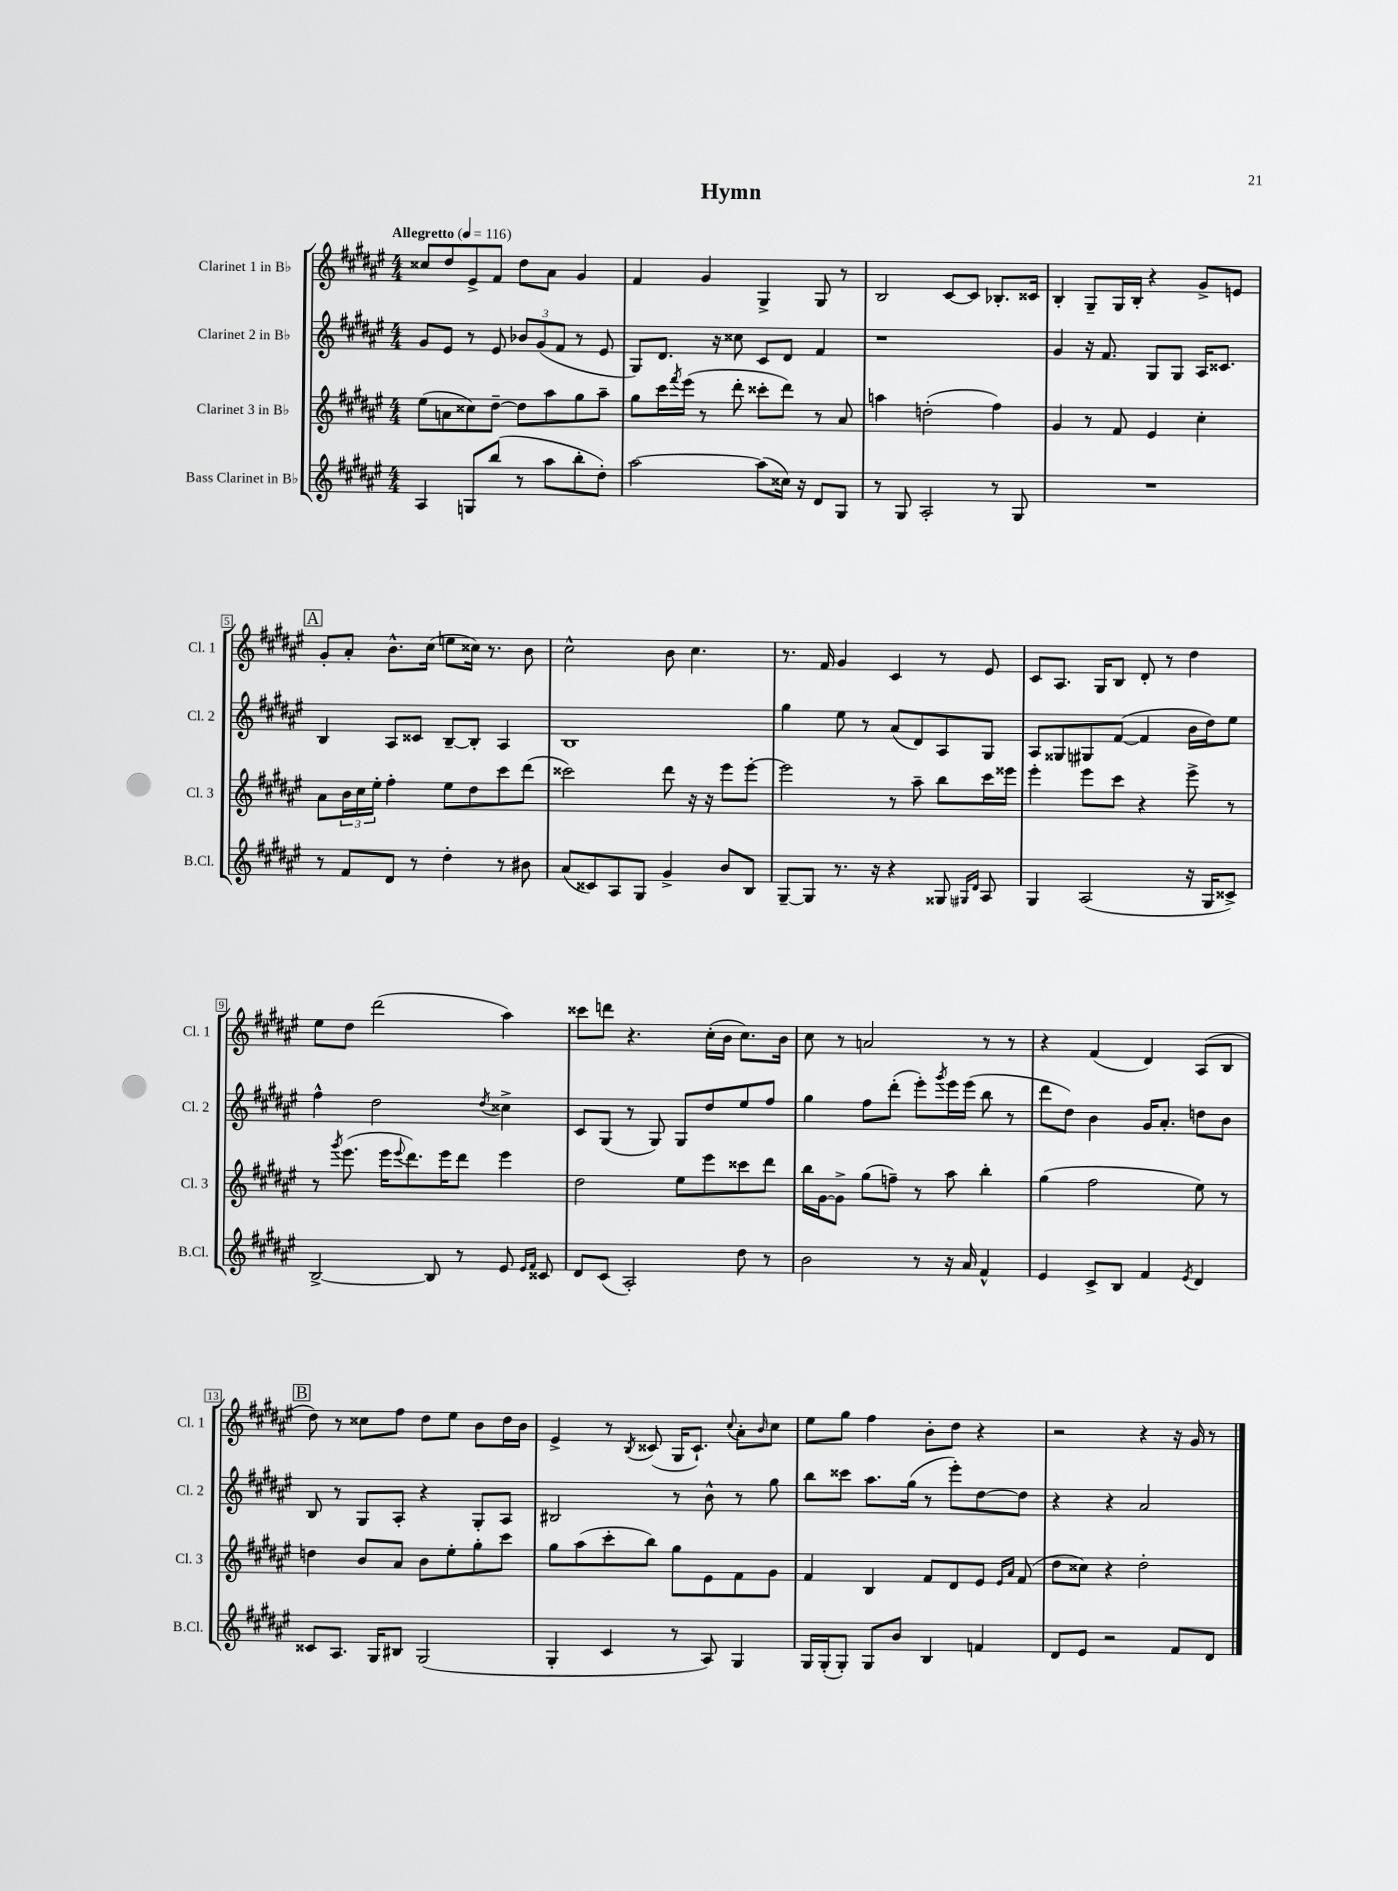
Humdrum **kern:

**kern	**kern	**kern	**kern
*staff4	*staff3	*staff2	*staff1
*clefG2	*clefG2	*clefG2	*clefG2
*k[f#c#g#d#a#e#]	*k[f#c#g#d#a#e#]	*k[f#c#g#d#a#e#]	*k[f#c#g#d#a#e#]
*M4/4	*M4/4	*M4/4	*M4/4
*MM116	*MM116	*MM116	*MM116
4A#/	(8ee#\L	8g#/L	8cc##/L
.	8a\	8e#/J	8dd#/
8G/L	8cc##\)	8r	8e#^/
(8bb/J	[8dd#~\J	8e#/	8f#/J
8r	8dd#\]L	12b-/L	8dd#\L
.	.	(12g#/	.
8aa#\L	8aa#\	.	8a#\J
.	.	12f#/J	.
8bb'\	8gg#\	8r	4g#/
8dd#'\J)	8aa#~\J	8e#/	.
=	=	=	=
[2aa#\	8gg#\L	8G#/L)	4f#/
.	16ccc#\L	8.d#/J	.
.	8qfff#/	.	.
.	(16eee#\JJ	.	.
.	8r	.	4g#/
.	.	16r	.
.	8ddd#'\	8cc##\	.
(8aa#\]L	8ccc##'\L	8c#/L	4G#^/
16cc##\Jk)	8ddd#\J)	8d#/J	.
16r	.	.	.
8d#/L	8r	4f#/	8G#/
8G#/J	8a#/	.	8r
=	=	=	=
8r	4aa\	1r	2B/
8G#/	.	.	.
2A#'/	(2dd'\	.	.
.	.	.	[8c#/L
.	.	.	8c#/]J
8r	4ff#\)	.	8.B-'/L
8G#/	.	.	.
.	.	.	16c##/Jk
=	=	=	=
1r	4g#/	4g#/	4B'/
.	8r	16r	8G#~/L
.	.	8.f#/	.
.	8f#/	.	16G#/L
.	.	.	16B'/JJ
.	4e#/	8G#/L	4r
.	.	8G#/J	.
.	4cc#'\	16A#/LK	8g#^/L
.	.	8.c##/J	.
.	.	.	8e/J
=	=	=	=
8r	8a#\L	4B/	8g#'/L
8f#/L	24b\L	.	8a#'/J
.	24cc#\	.	.
.	24ee#'\JJ	.	.
8d#/J	4ff#'\	8A#/L	8.b^^\L
8r	.	8c##/J	.
.	.	.	(16cc#\Jk
4dd#'\	8ee#\L	[8B~/L	8ee\L
.	8dd#\	8B'/]J	16cc##\Jk)
.	.	.	8.r
8r	8ccc#\	4A#/	.
8b#\	(8ddd#\J	.	8b\
=	=	=	=
(8a#/L	2ccc##\)	1B	2cc#^^\
8c##/)	.	.	.
8A#/	.	.	.
8G#/J	.	.	.
4g#^/	8ddd#\	.	8b\
.	16r	.	4.cc#\
.	16r	.	.
8b/L	8eee#\L	.	.
8B/J	[8eee#'\J	.	.
=	=	=	=
[8G#~/L	2eee#\]	4gg#\	8.r
8G#/]J	.	.	.
.	.	.	16f#/
8.r	.	8ee#\	4g#/
.	.	8r	.
16r	.	.	.
4r	8r	(8a#/L	4c#/
.	8aa#~\	8d#/)	.
8G##/	8bb\L	8A#/	8r
16qqG#/LL	.	.	.
16qqd#/JJ	.	.	.
8A#/	16ccc#\L	8G#/J	8e#/
.	16eee##\JJ	.	.
=	=	=	=
4G#/	4eee#'\	8A#/L	8c#/L
.	.	8G##/	8.A#/J
(2A#/	8eee#\L	8G#/	.
.	.	.	16G#/LK
.	8ccc#\J	([8f#/J	8B/J
.	4r	4f#/]	8d#'/
.	.	.	8r
16r	8eee#^\	16b\LL	4dd#\
16G#/LK	.	16dd#\J)	.
8c##^/J)	8r	8ee#\J	.
=	=	=	=
[2B^/	8r	4ff#^^\	8ee#\L
.	8qggg#/	.	.
.	(8.eee#\	.	8dd#\J
.	.	2dd#\	(2ddd#\
.	16eee#\LK	.	.
.	8qqeee#/	.	.
.	8.ddd#\)	.	.
8B/]	.	.	.
.	16eee#\K	.	.
8r	8ddd#\J	.	.
.	.	8qdd#/	.
8e#/	4eee#\	4cc##^\	4aa#\)
16qqe#/LL	.	.	.
16qqf#/JJ	.	.	.
8c##/	.	.	.
=	=	=	=
8d#/L	2dd#\	8c#/L	8ccc##\L
(8c#/J	.	(8G#/J	8ddd\J
2A#'/)	.	8r	4.r
.	.	8G#/)	.
.	8ee#\L	8G#/L	.
.	8eee#\	8dd#/	(16cc#'\LL
.	.	.	16b\JJ
8dd#\	8ccc##\	8ee#/	8.cc#\L)
8r	8ddd#\J	8ff#/J	.
.	.	.	16b\Jk
=	=	=	=
2b\	16bb\LL	4gg#\	8cc#\
.	[16g#\J	.	.
.	8g#^\]J	.	8r
.	(8gg#\L	8ff#\L	2a/
.	8ff~\J)	(8ddd#'\J	.
8r	8r	8eee#'\L)	.
.	.	8qggg#/	.
16r	8aa#\	16eee#\L	.
16a#/	.	(16eee#\JJ	.
4f#^^/	4bb'\	8bb\	8r
.	.	8r	8r
=	=	=	=
4e#/	(4gg#\	8ddd#\L	4r
.	.	8dd#\J)	.
8c#^/L	2ff#\	4b\	(4f#/
8B/J	.	.	.
4f#/	.	16g#/LK	4d#/)
.	.	8.a#'/J	.
8qe#/	.	.	.
4d#/	8ee#\)	8dd\L	(8A#/L
.	8r	8b\J	8B/J
=	=	=	=
8c##/L	4dd\	8B/	8dd#\)
8.A#/J	.	8r	8r
.	8b/L	8G#/L	8cc##\L
16G#/LK	.	.	.
8B#/J	8a#/J	8A#'/J	8ff#\J
(2G#/	8b\L	4r	8dd#\L
.	8ee#'\	.	8ee#\J
.	8gg#'\	8G#'/L	8b\L
.	8ccc#\J	8A#/J	16dd#\L
.	.	.	16b\JJ
=	=	=	=
4G#'/	8gg#\L	2B#/	4e#^/
.	(8aa#\	.	.
4c#/	8ccc#'\	.	8r
.	.	.	8qB/
.	8bb\J)	.	(8c##/
8r	8gg#\L	8r	16G#/LK
.	.	.	8.c##`/J)
8A#/)	8e#\	8b^^\	.
.	.	.	8qqcc#/
4G#/	8f#\	8r	8a#'\L
.	.	.	16qqb/
.	8g#\J	8gg#\	8cc#\J
=	=	=	=
16G#/LL	4f#/	8bb\L	8ee#\L
(16G#'/J	.	.	.
8G#'/J)	.	8ccc##\J	8gg#\J
8G#/L	4B/	8.aa#\L	4ff#\
8b/J	.	.	.
.	.	(16gg#\Jk	.
4B/	8f#/L	8r	8b'\L
.	8d#/	8eee#'\L)	8dd#\J
4f/	8e#/J	[8dd#\	4r
.	16qqe#/LL	.	.
.	16qqa#/JJ	.	.
.	(8f#/	8dd#\]J	.
=	=	=	=
8d#/L	8dd#\L	4r	2r
8e#/J	8cc##\J)	.	.
2r	4r	4r	.
.	2dd#'\	2a#/	4r
8f#/L	.	.	16r
.	.	.	16g#/
8d#/J	.	.	8r
==	==	==	==
*-	*-	*-	*-
